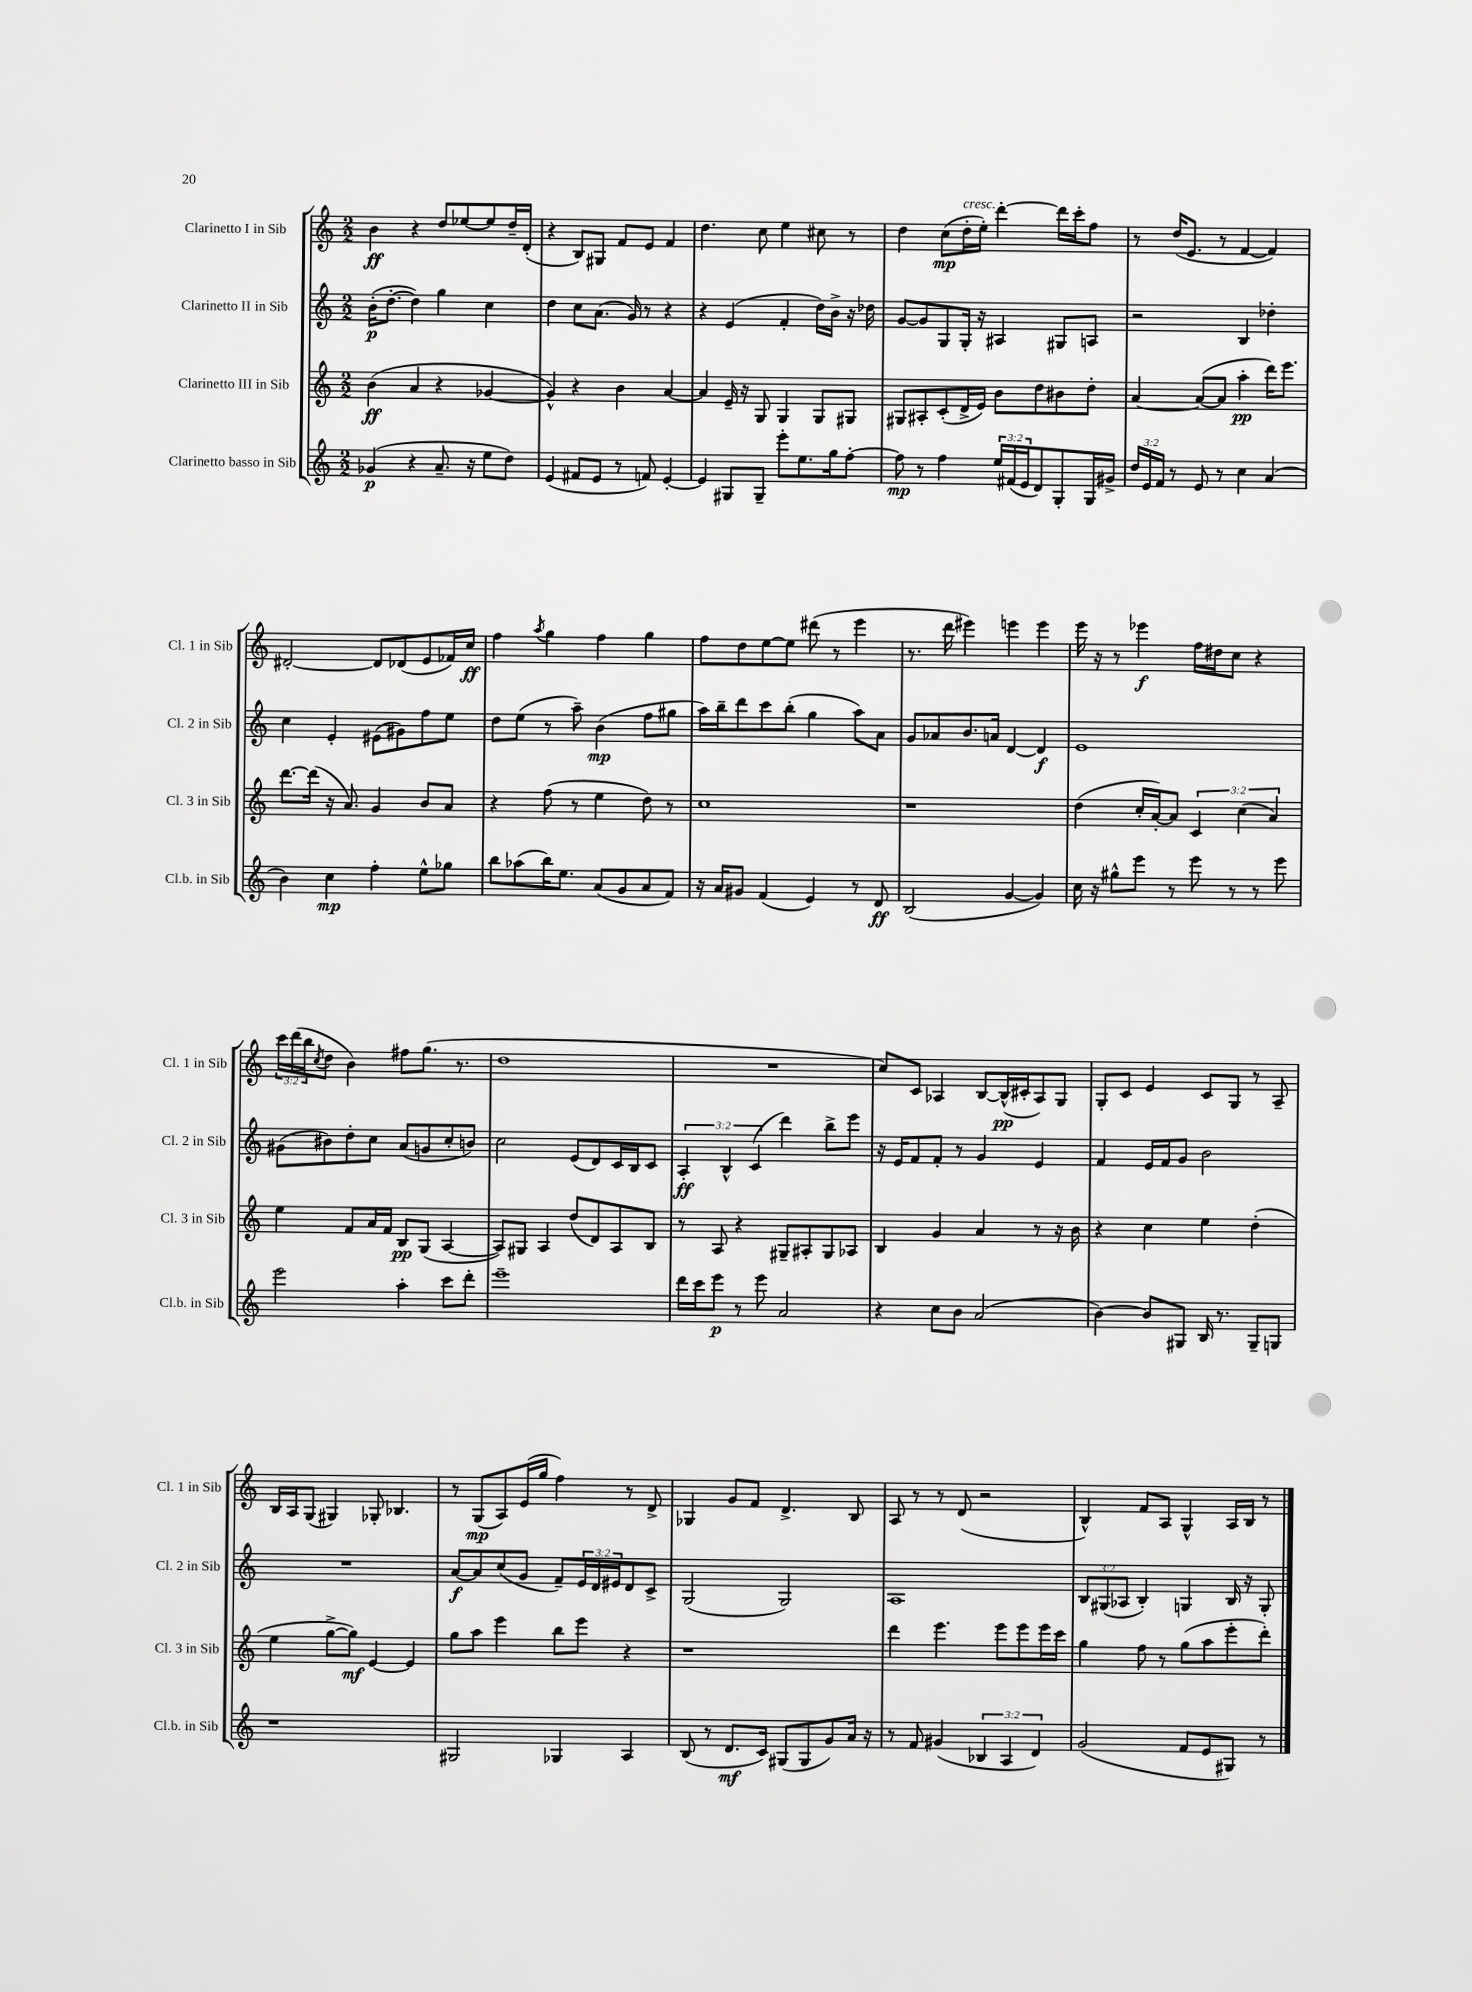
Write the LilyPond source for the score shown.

<<
\new StaffGroup <<
\new Staff = "s0" \with { instrumentName = "Clarinetto I in Sib" shortInstrumentName = "Cl. 1 in Sib" } {
    \clef treble \key c \major \numericTimeSignature \time 2/2 \override Staff.TupletNumber.text = #tuplet-number::calc-fraction-text
    b'4\ff r4 d''8 ees''8~ ees''8 d''16-- d'16-.( |
    r4 b8) gis8 f'8 e'8 f'4 |
    d''4. c''8 e''4 cis''8 r8 |
    d''4 c''8\mp( d''16-.^\markup { \italic "cresc." } e''16-.) d'''4~-. d'''16 c'''16-. f''8 |
    r8 d''16( e'8. r8 f'4~ f'4) |
    dis'2~-. dis'8 des'8( e'8 fes'16) c''16\ff |
    f''4 \acciaccatura { a''8 } g''4 f''4 g''4 |
    f''8 d''8 e''8~ e''8 dis'''8( r8 e'''4 |
    r8. d'''16 eis'''4) e'''4 e'''4 |
    e'''16 r16 r8 ees'''4\f f''16 dis''16 c''8 r4 |
    \tuplet 3/2 { c'''16 d'''16( b''16 } \acciaccatura { c''8 } d''8 b'4) fis''8 g''8.( r8. |
    d''1 |
    R1 |
    c''8) c'8 aes4 b8~ b16-^\pp( cis'16-. aes8) g8 |
    g8-. c'8 e'4 c'8 g8 r8 a8-- |
    b16 a16 g8( gis4) ges8-. bes4. |
    r8 g8\mp( a8) e'16( g''16 f''4) r8 d'8-> |
    ges4 g'8 f'8 d'4.-> b8 |
    a8 r8 r8 d'8( r2 |
    b4-^) f'8 a8 g4-^ a16 b16 r8 \bar "|." |
}
\new Staff = "s1" \with { instrumentName = "Clarinetto II in Sib" shortInstrumentName = "Cl. 2 in Sib" } {
    \clef treble \key c \major \numericTimeSignature \time 2/2 \override Staff.TupletNumber.text = #tuplet-number::calc-fraction-text
    b'16-.\p( d''8.~-. d''4) g''4 c''4 |
    d''4 c''8 a'8.( g'16) r8 r4 |
    r4 e'4( f'4-. d''16) b'16-> r16 des''16 |
    g'8~ g'8 g8 g16-. r16 ais4 gis8 a8 |
    r2 b4 des''4-. |
    c''4 e'4-. eis'8( gis'8) f''8 e''8 |
    d''8 e''8( r8 a''8--) b'4\mp( f''8 gis''8 |
    a''16) b''16-- d'''8 c'''8 b''8-.( g''4 a''8) a'8 |
    g'8 aes'8 b'8. a'16 d'4~ d'4\f |
    e'1 |
    gis'8( bis'8) d''8-. c''8 a'8( g'8 c''8-. b'8) |
    c''2 e'8( d'8) c'16 b16 c'8 |
    \tuplet 3/2 { a4-.\ff b4-^ c'4( } d'''4) b''8-> e'''8 |
    r16 e'16 f'8 f'8-. r8 g'4 e'4 |
    f'4 e'16 f'16 g'8 b'2 |
    R1 |
    a'8~\f a'8 c''8( g'8 f'8--) \tuplet 3/2 { e'16 d'16 eis'16 } d'8 c'8-> |
    g2( g2) |
    a1 |
    \tuplet 3/2 { b8 gis8( aes8 } b4-.) g4 b16 r16 g8-. \bar "|." |
}
\new Staff = "s2" \with { instrumentName = "Clarinetto III in Sib" shortInstrumentName = "Cl. 3 in Sib" } {
    \clef treble \key c \major \numericTimeSignature \time 2/2 \override Staff.TupletNumber.text = #tuplet-number::calc-fraction-text
    b'4\ff( a'4 r4 ges'4~ |
    ges'4-^) r4 b'4 a'4~ |
    a'4 e'16-- r16 g8 g4 g8 gis8 |
    gis8 ais8-. c'8-.( d'16-> e'16) b'8 d''8 bis'8 d''8-. |
    a'4~ a'8~( a'8 a''4-.\pp d'''16) e'''8. |
    d'''8.~ d'''16( r16 a'8.) g'4 b'8 a'8 |
    r4 f''8( r8 e''4 d''8) r8 |
    c''1 |
    r1 |
    d''4( c''16-. a'16~-.) a'8 \tuplet 3/2 { c'4 c''4( a'4) } |
    e''4 f'8 a'16 f'16 b8\pp g8( a4~ |
    a8) gis8 a4 d''8( d'8) a8 b8 |
    r8 a8 r4 gis8-- ais8-. gis8 aes8 |
    b4 g'4 a'4 r8 r16 b'16 |
    r4 c''4 e''4 d''4-.( |
    e''4 g''8~-> g''8\mf) e'4~ e'4 |
    g''8 a''8 e'''4 b''8 e'''8 r4 |
    r1 |
    d'''4 e'''4. e'''8 e'''8 e'''16 c'''16 |
    g''4 f''8 r8 g''8( a''8 e'''8-. d'''8-.) \bar "|." |
}
\new Staff = "s3" \with { instrumentName = "Clarinetto basso in Sib" shortInstrumentName = "Cl.b. in Sib" } {
    \clef treble \key c \major \numericTimeSignature \time 2/2 \override Staff.TupletNumber.text = #tuplet-number::calc-fraction-text
    ges'4\p( r4 a'8.-- r16 e''8 d''8) |
    e'4( fis'8 e'8 r8 f'8) e'4~-. |
    e'4 gis8 gis8-- e'''8-. e''8. g''16 f''8~-. |
    f''8\mp r8 f''4 \tuplet 3/2 { e''16 fis'16( e'16 } d'8) g8-. g16 gis'16-> |
    \tuplet 3/2 { d''16 e'16 f'16 } r8 e'8 r8 c''4 a'4( |
    b'4) c''4\mp f''4-. e''8-^ ges''8 |
    b''8 aes''8( b''16) e''8. a'8( g'8 a'8 f'8) |
    r16 a'16 gis'8 f'4( e'4) r8 d'8\ff |
    b2( g'4~ g'4) |
    c''16 r16 gis''8-^ e'''8 r8 e'''8 r8 r8 e'''8 |
    e'''2 a''4-. c'''8 d'''8-. |
    e'''1-- |
    d'''16 c'''16 e'''8\p r8 e'''8 a'2 |
    r4 c''8 b'8 a'2( |
    b'4~) b'8 gis8 b16 r8. gis8-- g8 |
    r1 |
    gis2 ges4 a4 |
    b8( r8 d'8.\mf c'16) gis8( gis8 g'8) a'16 r16 |
    r8 f'8 gis'4( \tuplet 3/2 { bes4 a4 d'4) } |
    g'2( f'8 e'8 gis8) r8 \bar "|." |
}
>>
>>
\layout { \context { \Score \remove "Bar_number_engraver" } }
